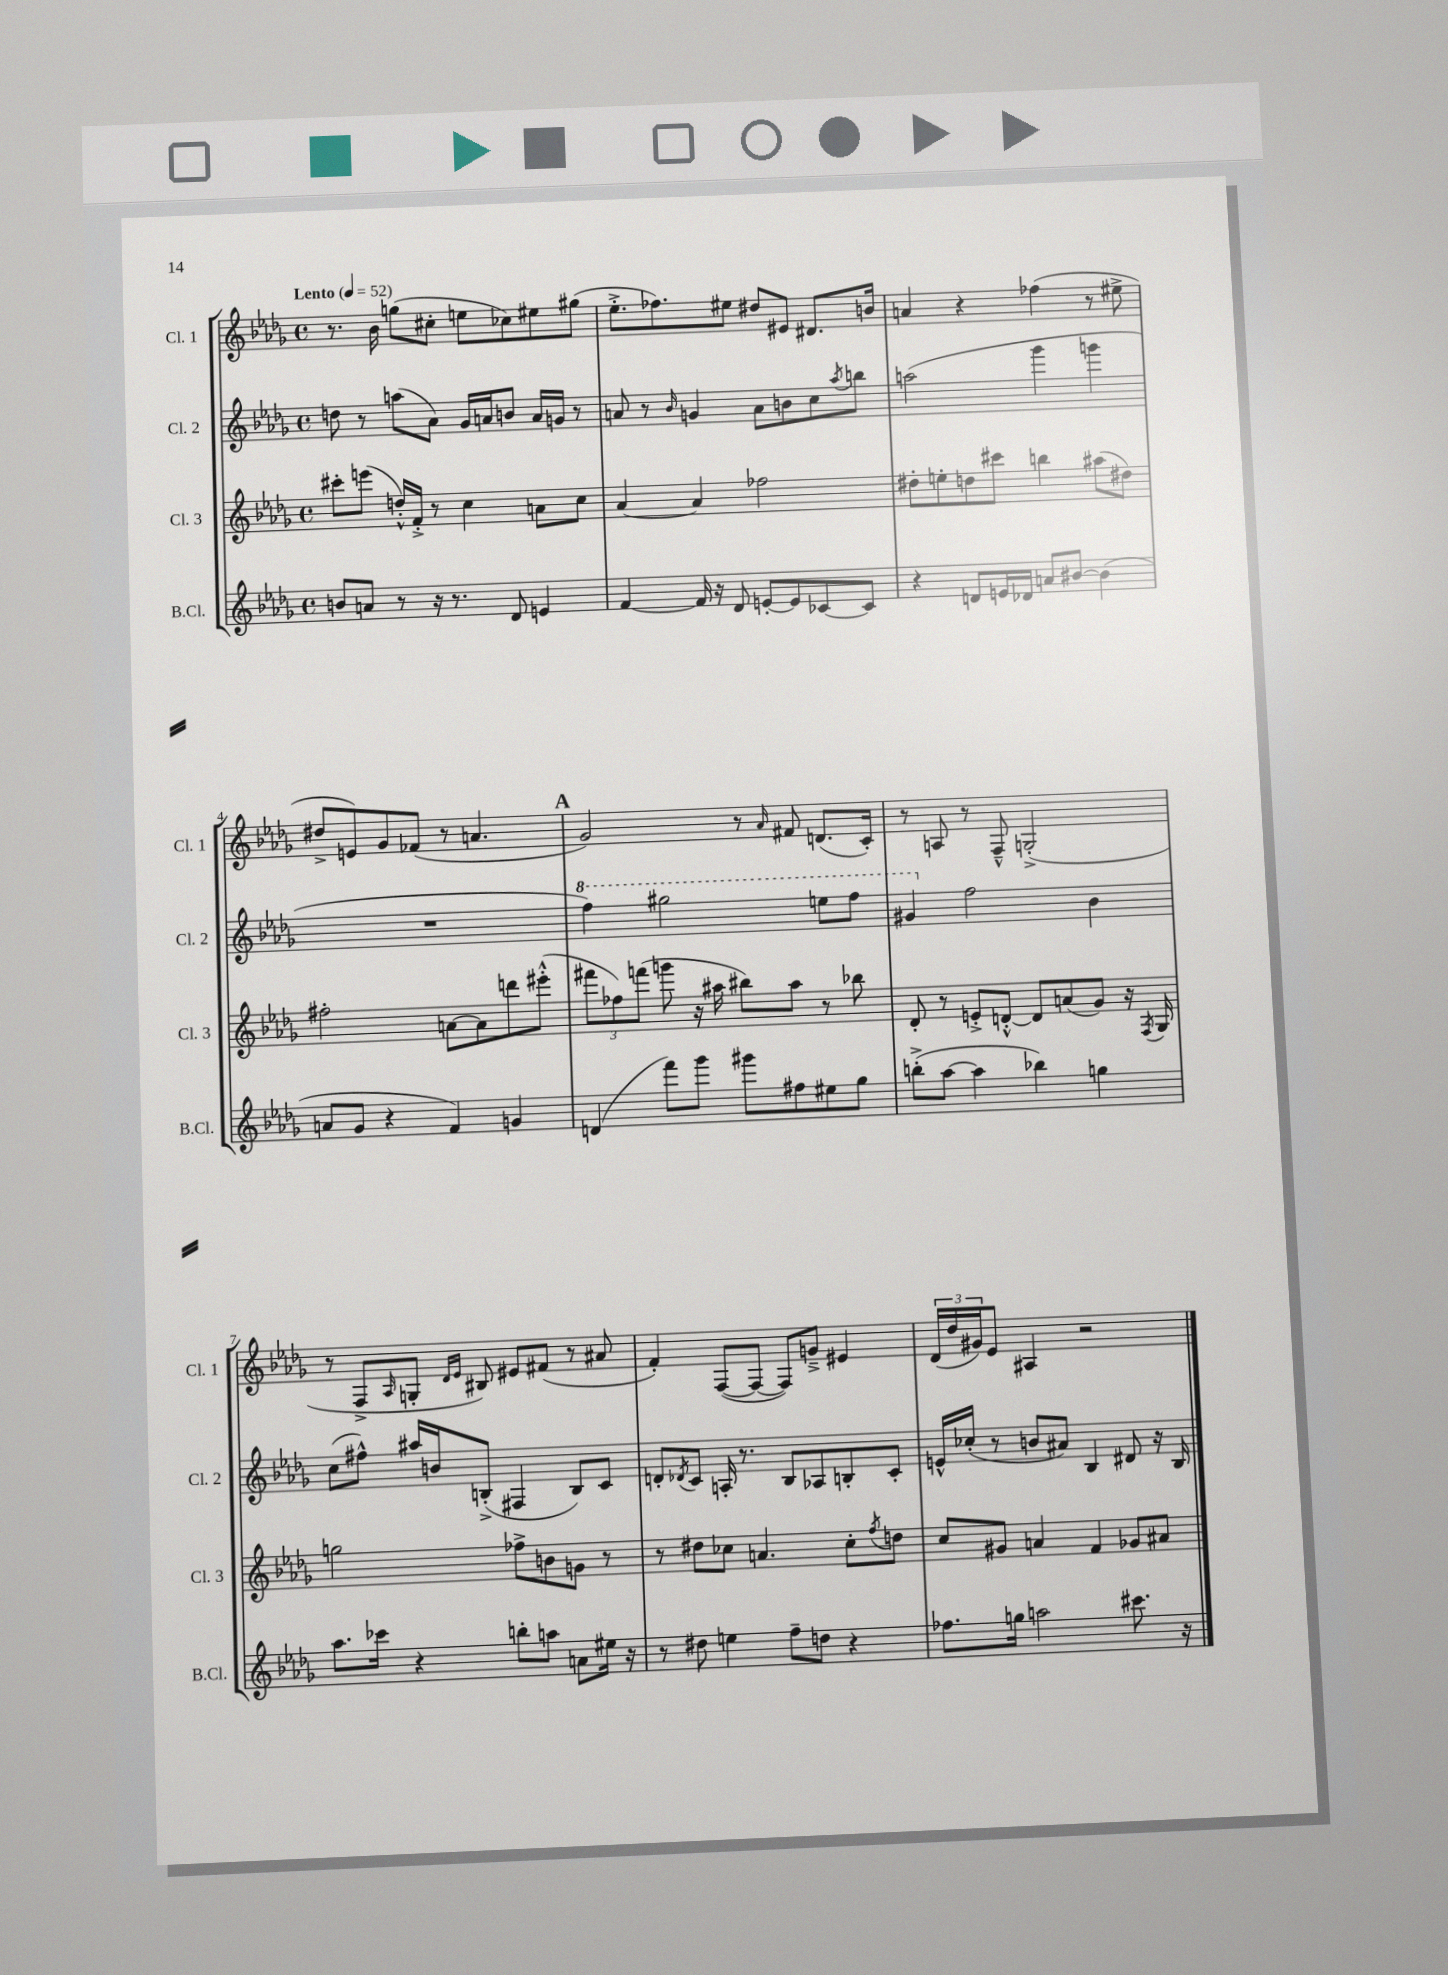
<<
\new StaffGroup <<
\new Staff = "s0" \with { instrumentName = "Cl. 1" shortInstrumentName = "Cl. 1" } {
    \clef treble \key des \major \defaultTimeSignature \time 4/4 \tempo "Lento" 4 = 52
    r8. bes'16 g''8( cis''8-. e''8 ces''8) eis''8 gis''8( |
    ees''8.-.-> fes''8.) eis''8 dis''8 eis'8 dis'8. b'16 |
    a'4 r4 fes''4( r8 eis''8-> |
    dis''8-> e'8) ges'8 fes'8( r8 a'4. |
    \mark \markup { \bold "A" } ges'2) r8 \grace { aes'16 } fis'8 d'8.( c'16-.) |
    r8 a8 r8 f8---^ g2-.->( |
    r8 f8-> \grace { aes16 } g8-. \grace { des'16 ees'16 } bis8) eis'8 fis'8( r8 ais'8 |
    f'4-.) f8~( f8~ f8) g'8---> eis'4 |
    \tuplet 3/2 { des'16( des''16 gis'16) } ees'8 ais4 r2 \bar "|." |
}
\new Staff = "s1" \with { instrumentName = "Cl. 2" shortInstrumentName = "Cl. 2" } {
    \clef treble \key des \major \defaultTimeSignature \time 4/4
    d''8 r8 a''8( aes'8) ges'16 a'16 b'8 a'16 g'16 r8 |
    a'8 r8 \grace { bes'16 } g'4 a'8 b'8 c''8 \acciaccatura { aes''8 } b''8 |
    a''2( ges'''4 g'''4 |
    R1 |
    \mark \markup { \bold "A" } \ottava #1 f'''4) gis'''2 e'''8 f'''8 |
    gis''4 \ottava #0 f''2 bes'4 |
    c''8( fis''8-^) ais''16 b'16 b8-.->( fis4 b8) c'8 |
    d'8-. \acciaccatura { des'8 } c'8 a16-. r8. bes8 aes8 b8-. c'8-. |
    e'16-^ ces''16-.( r8 b'8 ais'8) bes4 dis'8 r16 bes16 \bar "|." |
}
\new Staff = "s2" \with { instrumentName = "Cl. 3" shortInstrumentName = "Cl. 3" } {
    \clef treble \key des \major \defaultTimeSignature \time 4/4
    cis'''8-. e'''8( d''16-.-^) f'16-.-> r8 c''4 a'8 c''8 |
    aes'4~ aes'4 fes''2 |
    dis''8-. e''8-. d''8 cis'''8 b''4 ais''8( dis''8) |
    fis''2-. a'8~ a'8 d'''8 eis'''8-.-^( |
    \mark \markup { \bold "A" } \tuplet 3/2 { fis'''8 fes''8) f'''8( } g'''8 r16 ais''16 bis''8) ais''8 r8 bes''8 |
    des'8-. r8 e'8-.-> d'8~-.-^ d'8 a'8( ges'8) r16 \acciaccatura { f8 } ges16 |
    g''2 fes''8-> b'8 g'8 r8 |
    r8 dis''8 ces''8 a'4. ces''8-. \acciaccatura { f''8 } d''8 |
    c''8 gis'8 a'4 f'4 ges'8 ais'8 \bar "|." |
}
\new Staff = "s3" \with { instrumentName = "B.Cl." shortInstrumentName = "B.Cl." } {
    \clef treble \key des \major \defaultTimeSignature \time 4/4
    b'8 a'8 r8 r16 r8. des'8 e'4 |
    f'4~ f'16 r16 des'8 e'8~-. e'8 ces'8~ ces'8 |
    r4 d'8 e'16 des'16 a'8 bis'8~ bis'4( |
    a'8 ges'8 r4 f'4) g'4 |
    \mark \markup { \bold "A" } d'4( f'''8) ges'''8 gis'''8 fis''8 eis''8 ges''8 |
    b''8-.->( aes''8~ aes''4 bes''4) g''4 |
    aes''8. ces'''16 r4 b''8-. a''8 a'8 eis''16 r16 |
    r8 dis''8 e''4 f''8-- d''8 r4 |
    fes''8. g''16 a''2 cis'''8. r16 \bar "|." |
}
>>
>>
